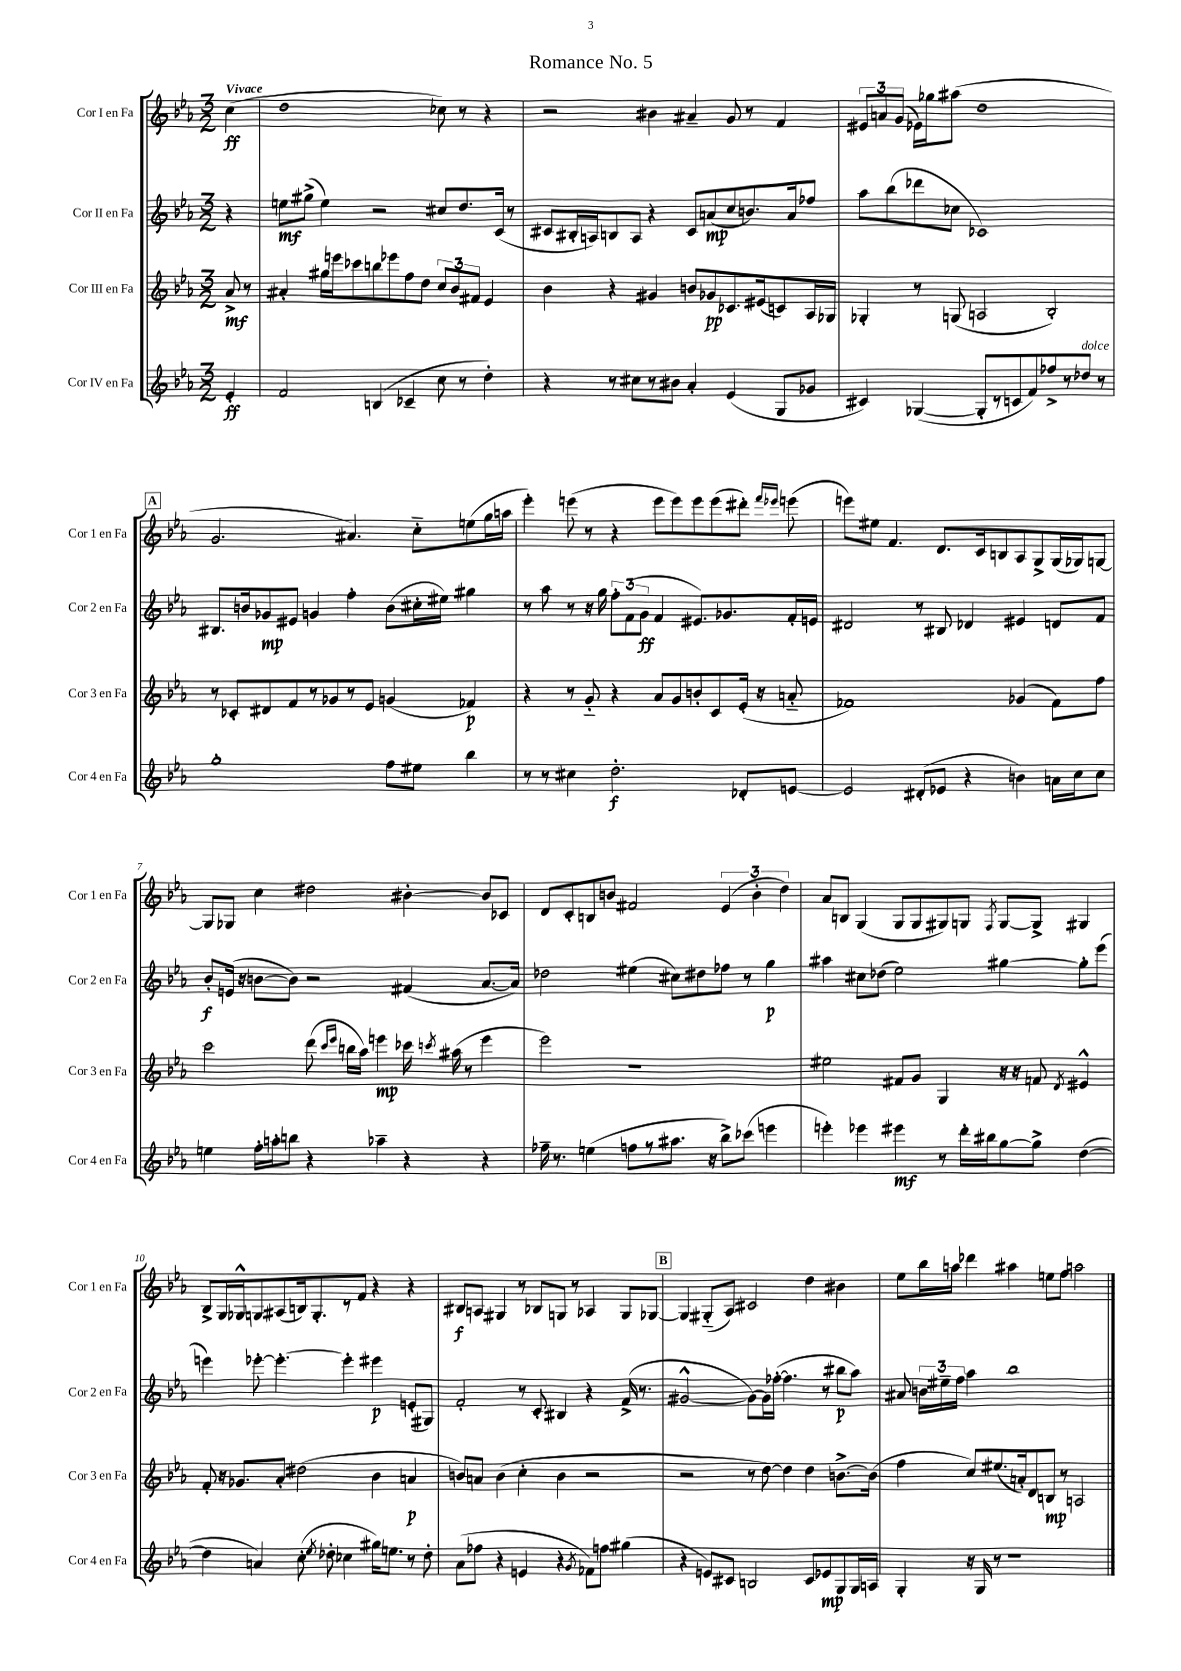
\header { title = "Romance No. 5" }
<<
\new StaffGroup <<
\new Staff = "s0" \with { instrumentName = "Cor I en Fa" shortInstrumentName = "Cor 1 en Fa" } {
    \clef treble \key ees \major \numericTimeSignature \time 3/2 \partial 4 \tempo "Vivace"
    \autoBeamOff c''4\ff( |
    d''1 ces''8) r8 r4 |
    r2 bis'4 ais'4-- g'8 r8 f'4 |
    \tuplet 3/2 { eis'8[ a'8 g'8]( } ees'16[) ges''16 ais''8]( d''1 |
    \mark \markup { \box "A" } g'2. ais'4.) c''8[-_ e''8( g''16 a''16] |
    ees'''4-.) e'''8( r8 r4 e'''8[ e'''8) e'''8 e'''8( dis'''8]-.) \grace { f'''16[ ees'''16] } e'''8( |
    e'''8[) eis''8] f'4. d'8.[ c'16 b8 aes8 g8-> g16( ges16) g8]~ |
    g8[ ges8] c''4 dis''2 bis'4~-. bis'8[ ces'8] |
    d'8[ c'8-. b8 b'8] fis'2 \tuplet 3/2 { ees'4( b'4-. d''4) } |
    aes'8[ b8] g4( g8[ g8 gis8) g8] \acciaccatura { f8 } g8[~ g8]-> gis4 |
    bes8[-> g16 ges16-^ g8 ais8( b16) g8.-. r8 f'8] r4 r4 |
    bis8[\f a8] gis4 r8 bes8[ g8] r8 aes4 g8[ ges8]~ |
    \mark \markup { \box "B" } ges4 gis8[-_( aes8]) cis'2 d''4 bis'4 |
    ees''8[ bes''16 a''16] des'''4 ais''4 e''8[ f''8] a''2 \bar "|." |
}
\new Staff = "s1" \with { instrumentName = "Cor II en Fa" shortInstrumentName = "Cor 2 en Fa" } {
    \clef treble \key ees \major \numericTimeSignature \time 3/2 \partial 4
    \autoBeamOff r4 |
    e''8[\mf gis''8]->( e''4) r2 cis''8[ d''8. c'16]( r8 |
    cis'8[ bis16-. a16) b8 a8] r4 cis'8[ a'8\mp( c''8 b'8.) a'16 fes''8] |
    aes''8[ bes''8( des'''8 ces''8] ces'1) |
    \mark \markup { \box "A" } bis8.[ b'16 ges'8\mp eis'8] g'4 f''4-. b'8[( cis''16-. eis''16]) gis''4 |
    r8 aes''8 r8 r16 g''16 \tuplet 3/2 { f''8[-. f'8( g'8]\ff } f'4 eis'8.[) ges'8. f'16-. e'16] |
    dis'2 r8 bis8 des'4 eis'4 d'8[ f'8] |
    bes'8[-.\f e'16]( r16 b'8[~ b'8]) r2 fis'4( aes'8.[~ aes'16]) |
    des''2 eis''4( cis''8[) dis''8 fes''8] r8 g''4\p |
    ais''4 cis''8[ des''8]( ees''2) gis''4~ gis''8[-. ees'''8]( |
    e'''4) ees'''8~-. ees'''4.~-. ees'''4-. eis'''4\p e'8[-.( gis8]) |
    f'2-. r8 c'8-. bis4 r4 f'16->( r8. |
    \mark \markup { \box "B" } gis'2~-^ gis'8[~) gis'16 fes''16]~-.( fes''4. r8 bis''8[\p aes''8]) |
    ais'8 \tuplet 3/2 { b'16[ eis''16-- f''16] } aes''4 bes''1 \bar "|." |
}
\new Staff = "s2" \with { instrumentName = "Cor III en Fa" shortInstrumentName = "Cor 3 en Fa" } {
    \clef treble \key ees \major \numericTimeSignature \time 3/2 \partial 4
    \autoBeamOff aes'8->\mf r8 |
    ais'4-. gis''16[ e'''16 ces'''8 b''8 ees'''8 f''8 d''8] \tuplet 3/2 { c''8[ bes'8 fis'8] } ees'4 |
    bes'4 r4 gis'4 b'8[ ges'8\pp ces'8. eis'16( c'8) aes16 ges16] |
    ges4-. r8 g8( a2 bes2-.) |
    \mark \markup { \box "A" } r8 ces'8[-. dis'8 f'8 r8 ges'8 r8 ees'8] g'4( fes'4\p) |
    r4 r8 g'8-_ r4 aes'8[ g'8 b'8-. c'8 ees'16]-.( r16 a'8-_ |
    fes'1) ges'4( fes'8[) f''8] |
    c'''2 d'''8( \grace { c'''16[ ees'''16] } b''16[ aes''16]) e'''4\mp ces'''16 \acciaccatura { c'''8 } ais''16( r8 e'''4 |
    ees'''2) r1 |
    eis''2 fis'8[ g'8] g4 r16 r16 f'8 \acciaccatura { d'8 } eis'4-^ |
    f'8-. r16 ges'8.[ aes'8]-. dis''2( bes'4 a'4\p |
    b'8[) a'8] b'4( c''4-. b'4 r2 |
    \mark \markup { \box "B" } r2 r8 d''8~) d''4 d''4 b'8.[~-> b'16]( |
    f''4 c''8[) eis''8.( a'16-.) d'8 b8]\mp r8 a2 \bar "|." |
}
\new Staff = "s3" \with { instrumentName = "Cor IV en Fa" shortInstrumentName = "Cor 4 en Fa" } {
    \clef treble \key ees \major \numericTimeSignature \time 3/2 \partial 4
    \autoBeamOff ees'4-.\ff |
    f'2 b4( ces'4-- c''8 r8 d''4-.) |
    r4 r8 cis''8[ r8 bis'8] aes'4-. ees'4( g8[ ges'8] |
    cis'4) ges4~( ges8[-. r8 c'8 f'8) fes''8-> r8 des''8]^\markup { \italic "dolce" } r8 |
    \mark \markup { \box "A" } g''1-. f''8[ eis''8] bes''4 |
    r8 r8 cis''4 d''2.-.\f des'8[-. e'8]~ |
    e'2 dis'8[-.( ees'8] r4 b'4) a'16[ c''16 c''8] |
    e''4 f''16[-. a''16-. b''8] r4 aes''4-- r4 r4 |
    fes''16-- r8. e''4( f''8[ r8 ais''8.] r16 bes''8[->) ces'''8]( e'''4 |
    e'''4-.) ees'''4 eis'''4\mf r8 d'''16[-. bis''16 g''8~ g''8]-> d''4~( |
    d''4 a'4) c''8-.( \acciaccatura { ees''8 } des''8-. ces''4 gis''16[) e''8.] r8 des''8-. |
    aes'8[( fes''8] r4 e'4 r4 \acciaccatura { g'8 } fes'8[) f''8] gis''4( |
    \mark \markup { \box "B" } r4 e'8[) cis'8] b2 cis'8[ ees'8\mp g8 g16 a16] |
    g4-. r16 g16 r8 r1 \bar "|." |
}
>>
>>
